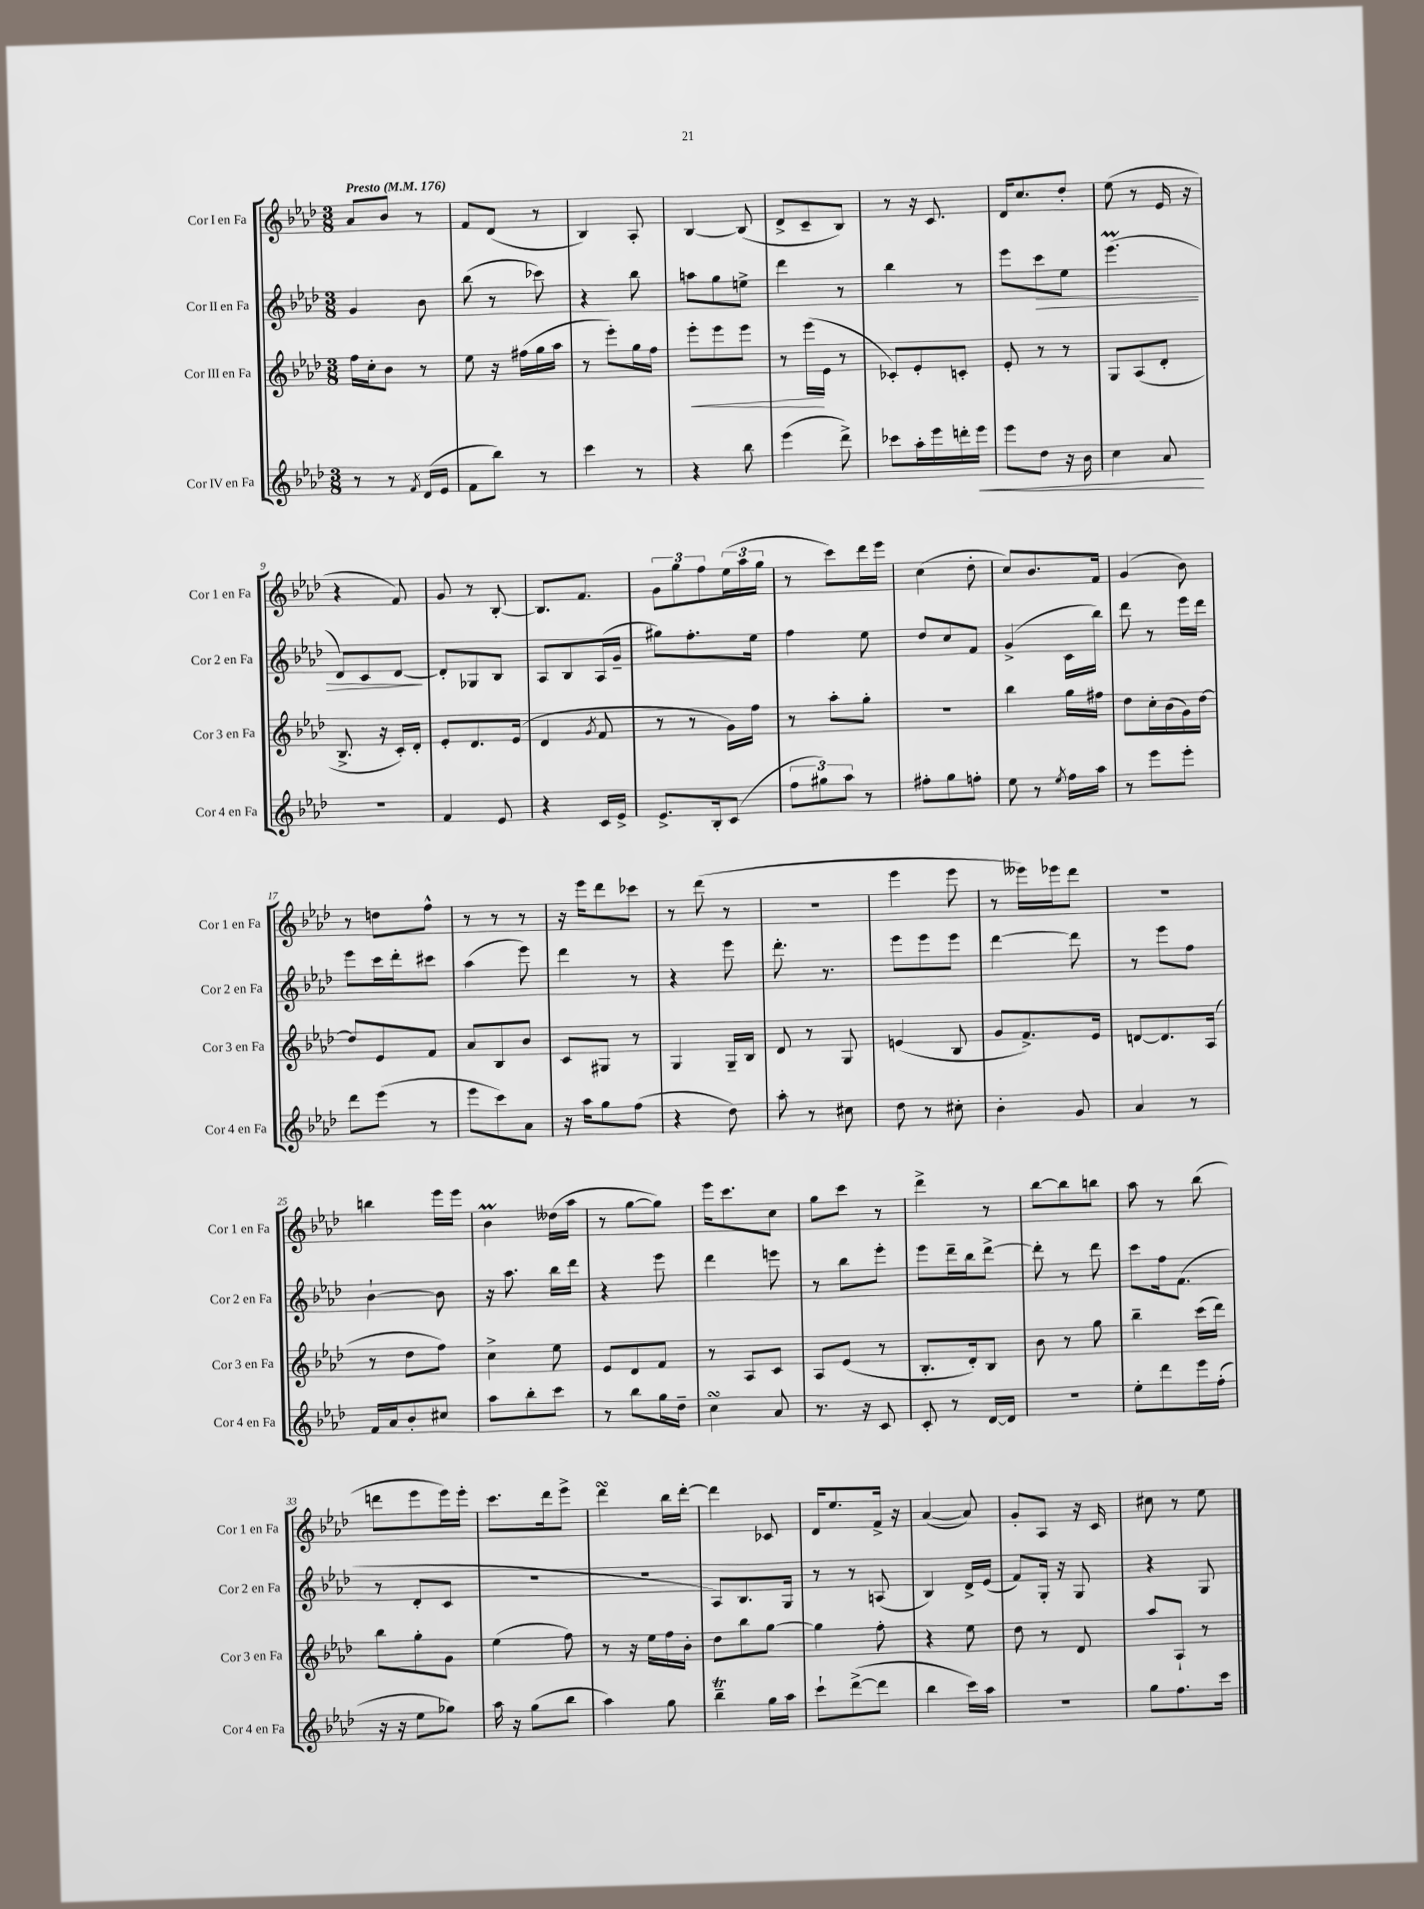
<<
\new StaffGroup <<
\new Staff = "s0" \with { instrumentName = "Cor I en Fa" shortInstrumentName = "Cor 1 en Fa" } {
    \clef treble \key aes \major \numericTimeSignature \time 3/8 \tempo "Presto" 4 = 176
    aes'8 bes'8 r8 |
    f'8 des'8( r8 |
    bes4) aes8-. |
    bes4~ bes8( |
    des'8-> c'8-- bes8) |
    r8 r16 c'8. |
    des'16 c''8. des''8-. |
    ees''8( r8 ees'16 r16 |
    r4 f'8) |
    g'8 r8 bes8~-. |
    bes8. f'8. |
    \tuplet 3/2 { g'8 g''8 f''8 } \tuplet 3/2 { ees''16( aes''16 g''16 } |
    r8 c'''8) des'''16 ees'''16 |
    c''4( des''8-. |
    c''8) bes'8. f'16 |
    g'4( bes'8) |
    r8 d''8 f''8-^ |
    r8 r8 r8 |
    r16 ees'''16 des'''8 ces'''8 |
    r8 des'''8( r8 |
    r4. |
    ees'''4 ees'''8 |
    r8 eeses'''16) ees'''16 des'''8 |
    R4. |
    b''4 ees'''16 ees'''16 |
    bes'4\prall deses''16( aes''16 |
    r8 g''8~ g''8) |
    ees'''16 c'''8. c''8 |
    g''8 c'''8 r8 |
    des'''4-> r8 |
    bes''8~ bes''8 b''8 |
    aes''8 r8 bes''8( |
    d'''8 ees'''8 ees'''16) ees'''16-. |
    c'''8. des'''16 ees'''8-> |
    des'''4\turn bes''16 des'''16~-. |
    des'''4 ces'8 |
    des'16 ees''8. f'16-> r16 |
    aes'4~( aes'8) |
    g'8-. aes8 r16 c'16 |
    cis''8 r8 ees''8 \bar "|." |
}
\new Staff = "s1" \with { instrumentName = "Cor II en Fa" shortInstrumentName = "Cor 2 en Fa" } {
    \clef treble \key aes \major \numericTimeSignature \time 3/8
    g'4 bes'8 |
    bes''8( r8 ces'''8) |
    r4 bes''8 |
    a''8 g''8 e''8-> |
    des'''4 r8 |
    bes''4 r8 |
    ees'''8 c'''8\> ees''8 |
    ees'''4.\prall( |
    des'8) c'8 des'8~\! |
    des'8-. ges8 bes8 |
    aes8 bes8 aes16( g'16-- |
    gis''8) f''8.-. ees''16 |
    f''4 ees''8 |
    des''8 c''8 f'8 |
    g'4->( c'16 bes''16) |
    des'''8 r8 ees'''16 des'''16 |
    ees'''8 c'''16 des'''16-. cis'''8 |
    aes''4( ees'''8) |
    des'''4 r8 |
    r4 ees'''8 |
    des'''8.-. r8. |
    ees'''8 ees'''8 ees'''8 |
    des'''4~ des'''8 |
    r8 ees'''8 f''8 |
    bes'4~-! bes'8 |
    r16 aes''8. bes''16 des'''16 |
    r4 ees'''8 |
    des'''4 e'''8 |
    r8 bes''8 ees'''8-. |
    ees'''8 des'''16-- bes''16 des'''8~-> |
    des'''8-. r8 des'''8 |
    c'''8 f''16 f'8.( |
    r8 des'8-. c'8 |
    R4. |
    R4. |
    aes8) bes8. g16 |
    r8 r8 a8( |
    bes4) des'16-> ees'16( |
    f'8) g16-. r16 g8 |
    r4 g8 \bar "|." |
}
\new Staff = "s2" \with { instrumentName = "Cor III en Fa" shortInstrumentName = "Cor 3 en Fa" } {
    \clef treble \key aes \major \numericTimeSignature \time 3/8
    f''16 c''16-. bes'8 r8 |
    ees''8 r16 fis''16( g''16 aes''16 |
    r8 ees'''8-.) g''16 f''16 |
    ees'''8-.\< ees'''8 ees'''8 |
    r8 ees'''16\!( ees'16 r8 |
    ces'8-.) ees'8-. c'8-. |
    ees'8-. r8 r8 |
    g8 aes8( des'8-. |
    bes8.-> r16 c'16-.) des'16-. |
    ees'8-. des'8. ees'16( |
    des'4 \acciaccatura { g'8 } f'8 |
    r8 r8 g'16) f''16 |
    r8 aes''8-. g''8-. |
    r4. |
    bes''4 g''16 fis''16 |
    des''8 c''16-. bes'16( g'16) des''16~ |
    des''8 ees'8 f'8 |
    aes'8 bes8 bes'8 |
    c'8 gis8 r8 |
    g4 g16-- bes16 |
    des'8 r8 g8 |
    e'4( bes8 |
    g'8 f'8.->) ees'16 |
    d'8~ d'8. aes16( |
    r8 des''8 f''8) |
    c''4-> ees''8 |
    ees'8 des'8 f'8 |
    r8 aes8 c'8 |
    aes8 ees'8( r8 |
    bes8.-. des'16-.) bes8 |
    bes'8 r8 g''8 |
    bes''4-- c'''16( des'''16) |
    bes''8 g''8-. g'8 |
    ees''4( f''8) |
    r8 r16 ees''16 f''16 bes'16-. |
    des''8 bes''8 g''8~ |
    g''4 f''8-. |
    r4 ees''8 |
    des''8 r8 des'8 |
    aes''8 aes8-! r8 \bar "|." |
}
\new Staff = "s3" \with { instrumentName = "Cor IV en Fa" shortInstrumentName = "Cor 4 en Fa" } {
    \clef treble \key aes \major \numericTimeSignature \time 3/8
    r8 r8 \acciaccatura { f'8 } des'16( ees'16 |
    f'8 bes''8) r8 |
    c'''4 r8 |
    r4 bes''8 |
    ees'''4( des'''8->) |
    ces'''8 aes''16-. ees'''16 d'''16-. ees'''16\< |
    ees'''8 des''8 r16 bes'16 |
    c''4 aes'8\! |
    R4. |
    f'4 ees'8 |
    r4 c'16 ees'16-> |
    ees'8.-> bes16-. c'8( |
    \tuplet 3/2 { f''8 gis''8) aes''8 } r8 |
    fis''8-. g''8 f''8-. |
    ees''8 r8 \acciaccatura { ees''8 } f''16 aes''16 |
    r8 ees'''8 ees'''8-. |
    des'''8 ees'''8( r8 |
    ees'''8 c'''8) aes'8 |
    r16 aes''16 g''8 f''8( |
    r4 des''8) |
    aes''8-. r8 cis''8 |
    des''8 r8 cis''8-. |
    bes'4-. g'8 |
    aes'4 r8 |
    f'16 aes'16 bes'8-. cis''8 |
    aes''8 bes''8-. c'''8 |
    r8 bes''8 g''16 des''16-- |
    c''4\turn aes'8 |
    r8. r16 c'8 |
    c'8-. r8 des'16~ des'16 |
    R4. |
    ees''8-. des'''8 ees'''16 f''16-.( |
    r16 r16 ees''8 ges''8) |
    aes''16 r16 g''8( bes''8 |
    aes''4) g''8 |
    bes''4--\trill g''16 aes''16 |
    c'''8-! des'''8~->( des'''8 |
    bes''4 c'''16) aes''16 |
    R4. |
    g''8 f''8. c'''16 \bar "|." |
}
>>
>>
